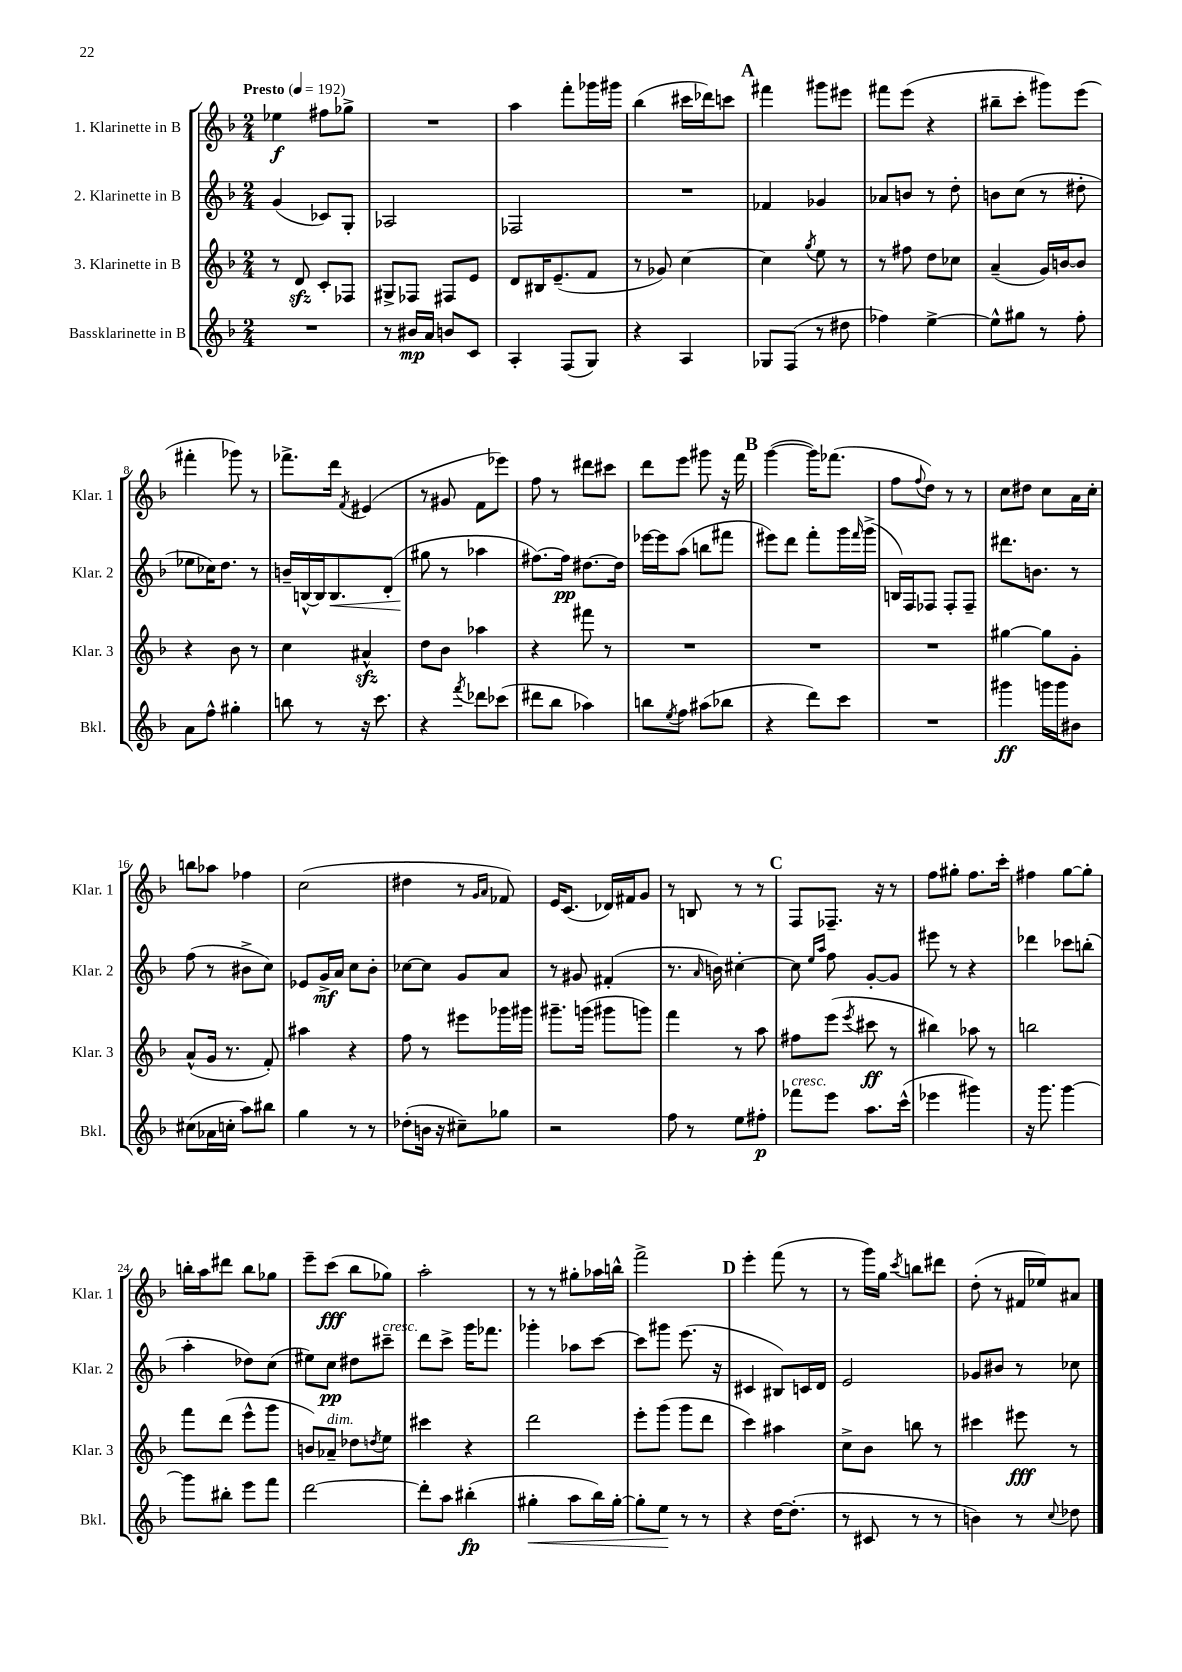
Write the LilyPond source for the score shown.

<<
\new StaffGroup <<
\new Staff = "s0" \with { instrumentName = "1. Klarinette in B" shortInstrumentName = "Klar. 1" } {
    \clef treble \key f \major \numericTimeSignature \time 2/4 \tempo "Presto" 4 = 192
    ees''4\f fis''8 ges''8-> |
    R2 |
    a''4 f'''8-. ges'''16 gis'''16 |
    bes''4( cis'''16 des'''16) c'''8 |
    \mark \markup { \bold "A" } fis'''4 gis'''8 eis'''8 |
    fis'''8 e'''8( r4 |
    bis''8-- c'''8-. gis'''8) e'''8( |
    fis'''4-. ges'''8) r8 |
    fes'''8.-> d'''16 \acciaccatura { f'8 } eis'4( |
    r8 gis'8 f'8 ees'''8) |
    f''8 r8 dis'''8 cis'''8 |
    d'''8 e'''8 gis'''8 r16 f'''16 |
    \mark \markup { \bold "B" } g'''4~( g'''16) fes'''8.( |
    f''8 \appoggiatura { f''8 } d''8) r8 r8 |
    c''8 dis''8 c''8 a'16 c''16-. |
    b''8 aes''8 fes''4 |
    c''2( |
    dis''4 r8 \grace { g'16 a'16 } fes'8) |
    e'16 c'8.( des'16) fis'16 g'8 |
    r8 b8 r8 r8 |
    \mark \markup { \bold "C" } f8 fes8.-- r16 r8 |
    f''8 gis''8-. f''8. c'''16-. |
    fis''4 g''8~ g''8-. |
    b''16-. a''16 dis'''8 b''8 ges''8 |
    e'''8-- c'''8\fff( bes''8 ges''8) |
    a''2-. |
    r8 r8 gis''8-. aes''16 b''16-^ |
    f'''2-> |
    \mark \markup { \bold "D" } e'''4-. f'''8( r8 |
    r8 g'''16) g''16 \acciaccatura { c'''8 } b''8 dis'''8 |
    d''8-.( r8 fis'16 ees''16) ais'8 \bar "|." |
}
\new Staff = "s1" \with { instrumentName = "2. Klarinette in B" shortInstrumentName = "Klar. 2" } {
    \clef treble \key f \major \numericTimeSignature \time 2/4
    g'4( ces'8) g8-. |
    aes2 |
    fes2 |
    R2 |
    \mark \markup { \bold "A" } fes'4 ges'4 |
    aes'8 b'8 r8 d''8-. |
    b'8 c''8( r8 dis''8-. |
    ees''8 ces''16) d''8. r8 |
    b'16-- b16~-^ b16 b8.\< d'8-.( |
    gis''8\! r8 aes''4 |
    fis''8.~) fis''16\pp dis''8.~ dis''16 |
    ees'''16~ ees'''16 a''8( b''8 fis'''8 |
    \mark \markup { \bold "B" } eis'''8) d'''8 f'''8-. g'''16 \grace { f'''16 } g'''16->( |
    b16) f16 fes8 fes8-. fes8-- |
    dis'''8. b'8. r8 |
    f''8( r8 bis'8-> c''8) |
    ees'8 g'16->\mf a'16 c''8 bes'8-. |
    ces''8~ ces''8 g'8 a'8 |
    r8 gis'8 fis'4-.( |
    r8. \grace { a'16 } b'16) cis''4~-. |
    \mark \markup { \bold "C" } cis''8 \grace { e''16 a''16 } f''8 g'8~-. g'8 |
    eis'''8 r8 r4 |
    des'''4 ces'''8 b''8-.( |
    a''4-. des''8) c''8( |
    eis''8) c''8\pp dis''8 cis'''8--^\markup { \italic "cresc." } |
    d'''8 c'''8-> g'''16 fes'''8. |
    ges'''4-. aes''8 c'''8~ |
    c'''8 gis'''8 e'''8.( r16 |
    \mark \markup { \bold "D" } cis'4 bis8) c'16 d'16 |
    e'2 |
    ges'8 bis'8 r8 ces''8 \bar "|." |
}
\new Staff = "s2" \with { instrumentName = "3. Klarinette in B" shortInstrumentName = "Klar. 3" } {
    \clef treble \key f \major \numericTimeSignature \time 2/4
    r8 d'8\sfz c'8-. fes8 |
    gis8-> fes8 fis8 e'8 |
    d'8 bis16 e'8.--( f'8 |
    r8 ges'8) c''4~ |
    \mark \markup { \bold "A" } c''4 \acciaccatura { g''8 } e''8 r8 |
    r8 fis''8 d''8 ces''8 |
    a'4--( g'16) b'16~ b'8 |
    r4 bes'8 r8 |
    c''4 ais'4-^\sfz |
    d''8 bes'8 aes''4 |
    r4 fis'''8 r8 |
    R2 |
    \mark \markup { \bold "B" } R2 |
    R2 |
    gis''4~ gis''8 g'8-. |
    a'8-^( g'16 r8. f'8-.) |
    ais''4 r4 |
    f''8 r8 eis'''8 ges'''16 gis'''16 |
    gis'''8.-- g'''16( gis'''8 g'''8) |
    f'''4 r8 a''8 |
    \mark \markup { \bold "C" } fis''8 e'''8( \acciaccatura { e'''8 } cis'''8\ff r8 |
    bis''4) aes''8 r8 |
    b''2 |
    f'''8 d'''8( e'''8-^ g'''8 |
    b'8) aes'8--^\markup { \italic "dim." } des''8 \acciaccatura { d''8 } e''8 |
    cis'''4 r4 |
    d'''2 |
    e'''8-. g'''8( g'''8 d'''8 |
    \mark \markup { \bold "D" } c'''4) ais''4 |
    c''8-> bes'8 b''8 r8 |
    cis'''4 eis'''8\fff r8 \bar "|." |
}
\new Staff = "s3" \with { instrumentName = "Bassklarinette in B" shortInstrumentName = "Bkl." } {
    \clef treble \key f \major \numericTimeSignature \time 2/4
    R2 |
    r8 bis'16\mp a'16 b'8 c'8 |
    a4-. f8( g8) |
    r4 a4 |
    \mark \markup { \bold "A" } ges8 f8( r8 dis''8 |
    fes''4) e''4~-> |
    e''8-^ gis''8 r8 f''8-. |
    a'8 f''8-^ gis''4-. |
    b''8 r8 r16 c'''8. |
    r4 \acciaccatura { f'''8 } des'''8 ces'''8( |
    dis'''8 bes''8 aes''4) |
    b''8 \acciaccatura { e''8 } f''8 ais''8( bes''8 |
    \mark \markup { \bold "B" } r4 d'''8) c'''8 |
    R2 |
    gis'''4\ff g'''16 g'''16 bis'8 |
    cis''8( aes'16 c''16-. a''8) bis''8 |
    g''4 r8 r8 |
    des''8-.( b'16 r16 cis''8--) ges''8 |
    r2 |
    f''8 r8 e''8 fis''8-.\p |
    \mark \markup { \bold "C" } fes'''8^\markup { \italic "cresc." } e'''8 a''8. c'''16-^( |
    ees'''4 gis'''4) |
    r16 g'''8. g'''4~ |
    g'''8 bis''8-. e'''8 f'''8 |
    d'''2~ |
    d'''8-. a''8 bis''4-.\fp( |
    gis''4-.\< a''8 bes''16) gis''16~-. |
    gis''8-. e''8\! r8 r8 |
    \mark \markup { \bold "D" } r4 d''16~ d''8.-.( |
    r8 cis'8 r8 r8 |
    b'4) r8 \appoggiatura { c''8 } des''8 \bar "|." |
}
>>
>>
